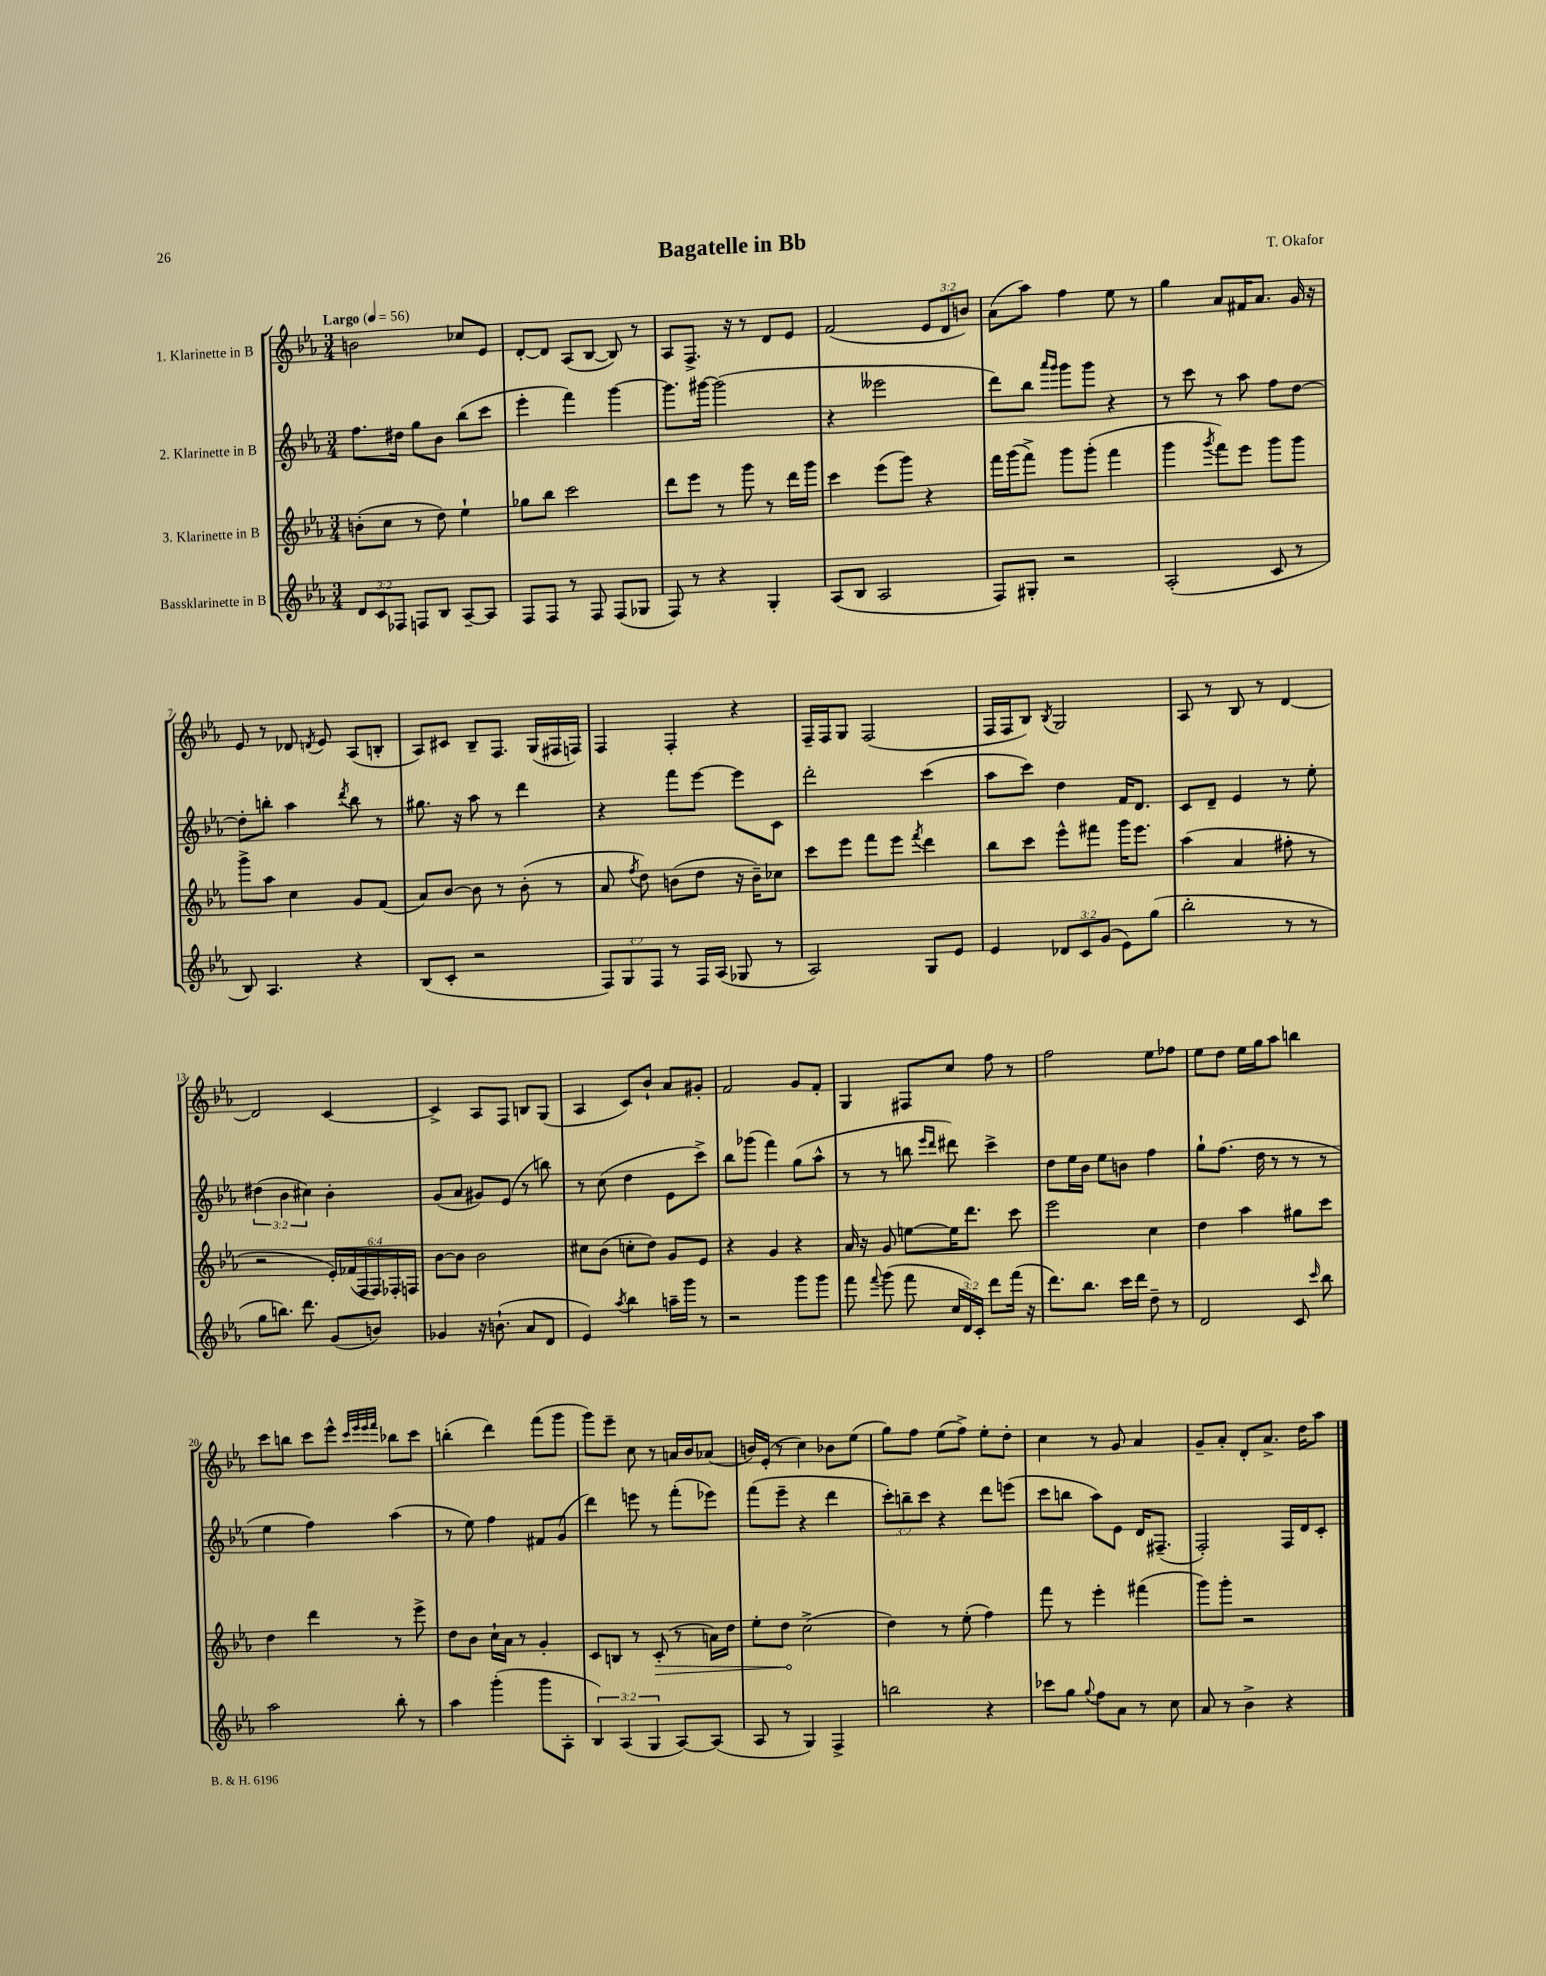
\header { title = "Bagatelle in Bb" composer = "T. Okafor" }
<<
\new StaffGroup <<
\new Staff = "s0" \with { instrumentName = "1. Klarinette in B" } {
    \clef treble \key ees \major \numericTimeSignature \time 3/4 \override Staff.TupletNumber.text = #tuplet-number::calc-fraction-text \tempo "Largo" 4 = 56
    \autoBeamOff b'2 ces''8[ ees'8] |
    d'8[~-. d'8] aes8[( bes8]~ bes8) r8 |
    aes8[ f8.]-> r16 r8 d'8[ ees'8] |
    f'2( \tuplet 3/2 { ees'8[ d'8 b'8]) } |
    aes'8[( aes''8]) f''4 ees''8 r8 |
    g''4 aes'8[ fis'16 aes'8.] g'16 r16 |
    ees'8 r8 des'8 \acciaccatura { d'8 } ees'8 aes8[( b8]-. |
    aes8[) cis'8] bes8[-- f8.] g16[( fis16 f16]) |
    f4 f4-. r4 |
    f16[-- f16 g8] f2( |
    f16[ f16 bes8]) \acciaccatura { bes8 } g2 |
    aes8 r8 bes8 r8 d'4~ |
    d'2 c'4~ |
    c'4-> aes8[ f8] b8[ g8]( |
    aes4 c'8[) bes'8]-! aes'8[ gis'8]-. |
    f'2 g'8[ f'8]-. |
    g4 fis8[ c''8] f''8 r8 |
    f''2 ees''8[ fes''8] |
    ees''8[ d''8] ees''16[ g''16 aes''8] b''4 |
    c'''8[ b''8] c'''8[ ees'''8]-^ \grace { c'''32[ ees'''32 ees'''32 f'''32] } bes''8[ c'''8] |
    b''4-.( d'''4) f'''8[( g'''8] |
    g'''8[) ees'''8]-- c''8 r8 a'16[ bes'16 aes'8]( |
    b'16[) ees'16]-.( r8 c''4) bes'8[ ees''8]( |
    g''8[) f''8] ees''8[( f''8]->) ees''8[-. d''8]-. |
    c''4 r8 g'8 aes'4 |
    g'8[-- aes'8]-. d'8[-. aes'8.]-> d''16[ aes''8] \bar "|." |
}
\new Staff = "s1" \with { instrumentName = "2. Klarinette in B" } {
    \clef treble \key ees \major \numericTimeSignature \time 3/4 \override Staff.TupletNumber.text = #tuplet-number::calc-fraction-text
    \autoBeamOff f''8.[ dis''16] g''8[ bes'8] bes''8[( c'''8] |
    ees'''4-. f'''4) g'''4~ |
    g'''8.[ gis'''16]~ gis'''2( |
    r4 eeses'''2 |
    d'''8[) bes''8] \grace { aes'''16[ g'''16] } g'''8[ g'''8] r4 |
    r8 c'''8 r8 aes''8 f''8[ d''8]~ |
    d''8[-. b''8]-. aes''4 \acciaccatura { d'''8 } b''8 r8 |
    gis''8. r16 aes''8 r8 d'''4 |
    r4 f'''8[ ees'''8]~ ees'''8[ c'8] |
    d'''2-. c'''4( |
    aes''8[ c'''8]) d''4 f'16[ d'8.] |
    c'8[ d'8]-- ees'4 r8 ees''8-. |
    \tuplet 3/2 { dis''4( bes'4 cis''4) } bes'4-. |
    g'8[( aes'8] gis'8[) ees'8]( r8 b''8) |
    r8 c''8( d''4 ees'8[ c'''8]->) |
    bes''8[ ges'''8]( f'''4) g''8[( aes''8]-^ |
    r8 r8 b''8 \grace { ees'''16[ d'''16] } dis'''8) c'''4-> |
    d''8[ ees''16 bes'16] ees''8[ b'8] f''4 |
    g''8[-! f''8.]( d''16 r8 r8 r8 |
    ees''4 f''4) aes''4( |
    r8 ees''8) f''4 fis'8[ g'8]( |
    d'''4) e'''8 r8 f'''8[-.( ees'''8]) |
    f'''8[( ees'''8]-- r4 d'''4 |
    \tuplet 3/2 { c'''8[-.) b''8-- c'''8] } r4 d'''8[ e'''8]( |
    c'''8[ b''8] aes''8[) ees'8] d'16[ fis8.]--( |
    f2-.) f16[ d'16 c'8]-. \bar "|." |
}
\new Staff = "s2" \with { instrumentName = "3. Klarinette in B" } {
    \clef treble \key ees \major \numericTimeSignature \time 3/4 \override Staff.TupletNumber.text = #tuplet-number::calc-fraction-text
    \autoBeamOff b'8[-.( c''8] r8 d''8) ees''4-! |
    ges''8[ bes''8] c'''2 |
    d'''8[ ees'''8] r8 g'''8 r8 d'''16[ g'''16] |
    c'''4 ees'''8[( g'''8]) r4 |
    f'''16[ g'''16( f'''8]->) g'''8[ g'''8]-.( f'''4 |
    g'''4 \acciaccatura { g'''8 } f'''8[) ees'''8] g'''8[ g'''8] |
    g'''8[-> aes''8] c''4 g'8[ f'8]( |
    aes'8[) bes'8]~ bes'8 r8 bes'8-.( r8 |
    aes'8 \acciaccatura { f''8 } d''8) b'8[( d''8] r16 b'16[--) ces''8] |
    c'''8[ ees'''8] f'''8[ ees'''8] \acciaccatura { f'''8 } d'''4 |
    bes''8[ c'''8] ees'''8[-^ fis'''8] g'''16[ ees'''8.] |
    aes''4( aes'4 fis''8-. r8 |
    r2 \tuplet 6/4 { ees'16[-.) fes'16( f16 f16) fes16-. f16] } |
    bes'8[~ bes'8] bes'2 |
    cis''8[ bes'8]( c''8[-. d''8]) g'8[ ees'8] |
    r4 g'4 r4 |
    aes'16 r16 g'8 e''8[~ e''16 d'''8.] c'''8 |
    ees'''2 c''4 |
    d''4 aes''4 gis''8[ c'''8] |
    d''4 d'''4 r8 ees'''8-> |
    d''8[ bes'8] c''16[-! aes'16] r8 g'4-. |
    c'8[ b8] r8 \once \override Hairpin.circled-tip = ##t c'8-.\>( r8 a'16[) d''16] |
    ees''8[-. d''8]\! c''2->( |
    d''4) r8 ees''8-.( f''4) |
    f'''8 r8 ees'''4-. fis'''4( |
    g'''8[) g'''8]-. r2 \bar "|." |
}
\new Staff = "s3" \with { instrumentName = "Bassklarinette in B" } {
    \clef treble \key ees \major \numericTimeSignature \time 3/4 \override Staff.TupletNumber.text = #tuplet-number::calc-fraction-text
    \autoBeamOff \tuplet 3/2 { d'8[ c'8 fes8] } f8[ bes8] aes8[~-- aes8] |
    f8[ f8] r8 f8 f8[( ges8] |
    f8) r8 r4 g4-. |
    aes8[( bes8] aes2 |
    f8[) gis8]-. r2 |
    aes2-.( c'8 r8 |
    bes8) aes4. r4 |
    bes8[( c'8]-. r2 |
    \tuplet 3/2 { f8[) g8 f8] } r8 f16[ aes16]( ges8 r8 |
    aes2) g8[ ees'8] |
    ees'4 \tuplet 3/2 { des'8[ c'8 g'8]( } ees'8[) g''8]( |
    bes''2-. r8 r8 |
    g''8[ b''8.]) d'''8. g'8[( b'8]) |
    ges'4 r16 b'8.-!( aes'8[ d'8] |
    ees'4) \acciaccatura { aes''8 } bes''4 a''16[-- g'''16] r8 |
    r2 g'''8[ g'''8] |
    f'''8 \appoggiatura { f'''8 } g'''8( f'''8 \tuplet 3/2 { c''16[ d'16) c'16]-. } d'''8[ f'''16]( r16 |
    d'''8.[) bes''8.] c'''16[ d'''16] d''8-- r8 |
    d'2 c'8 \grace { c'''16 } bes''8 |
    aes''2 bes''8-. r8 |
    aes''4 g'''4-.( g'''8[ aes8]-. |
    \tuplet 3/2 { bes4) aes4( g4 } aes8[~) aes8]( |
    aes8 r8 g4) f4-> |
    b''2 r4 |
    ces'''8[ g''8] \appoggiatura { g''8 } f''8[ aes'8] r8 c''8 |
    aes'8 r8 bes'4-> r4 \bar "|." |
}
>>
>>
